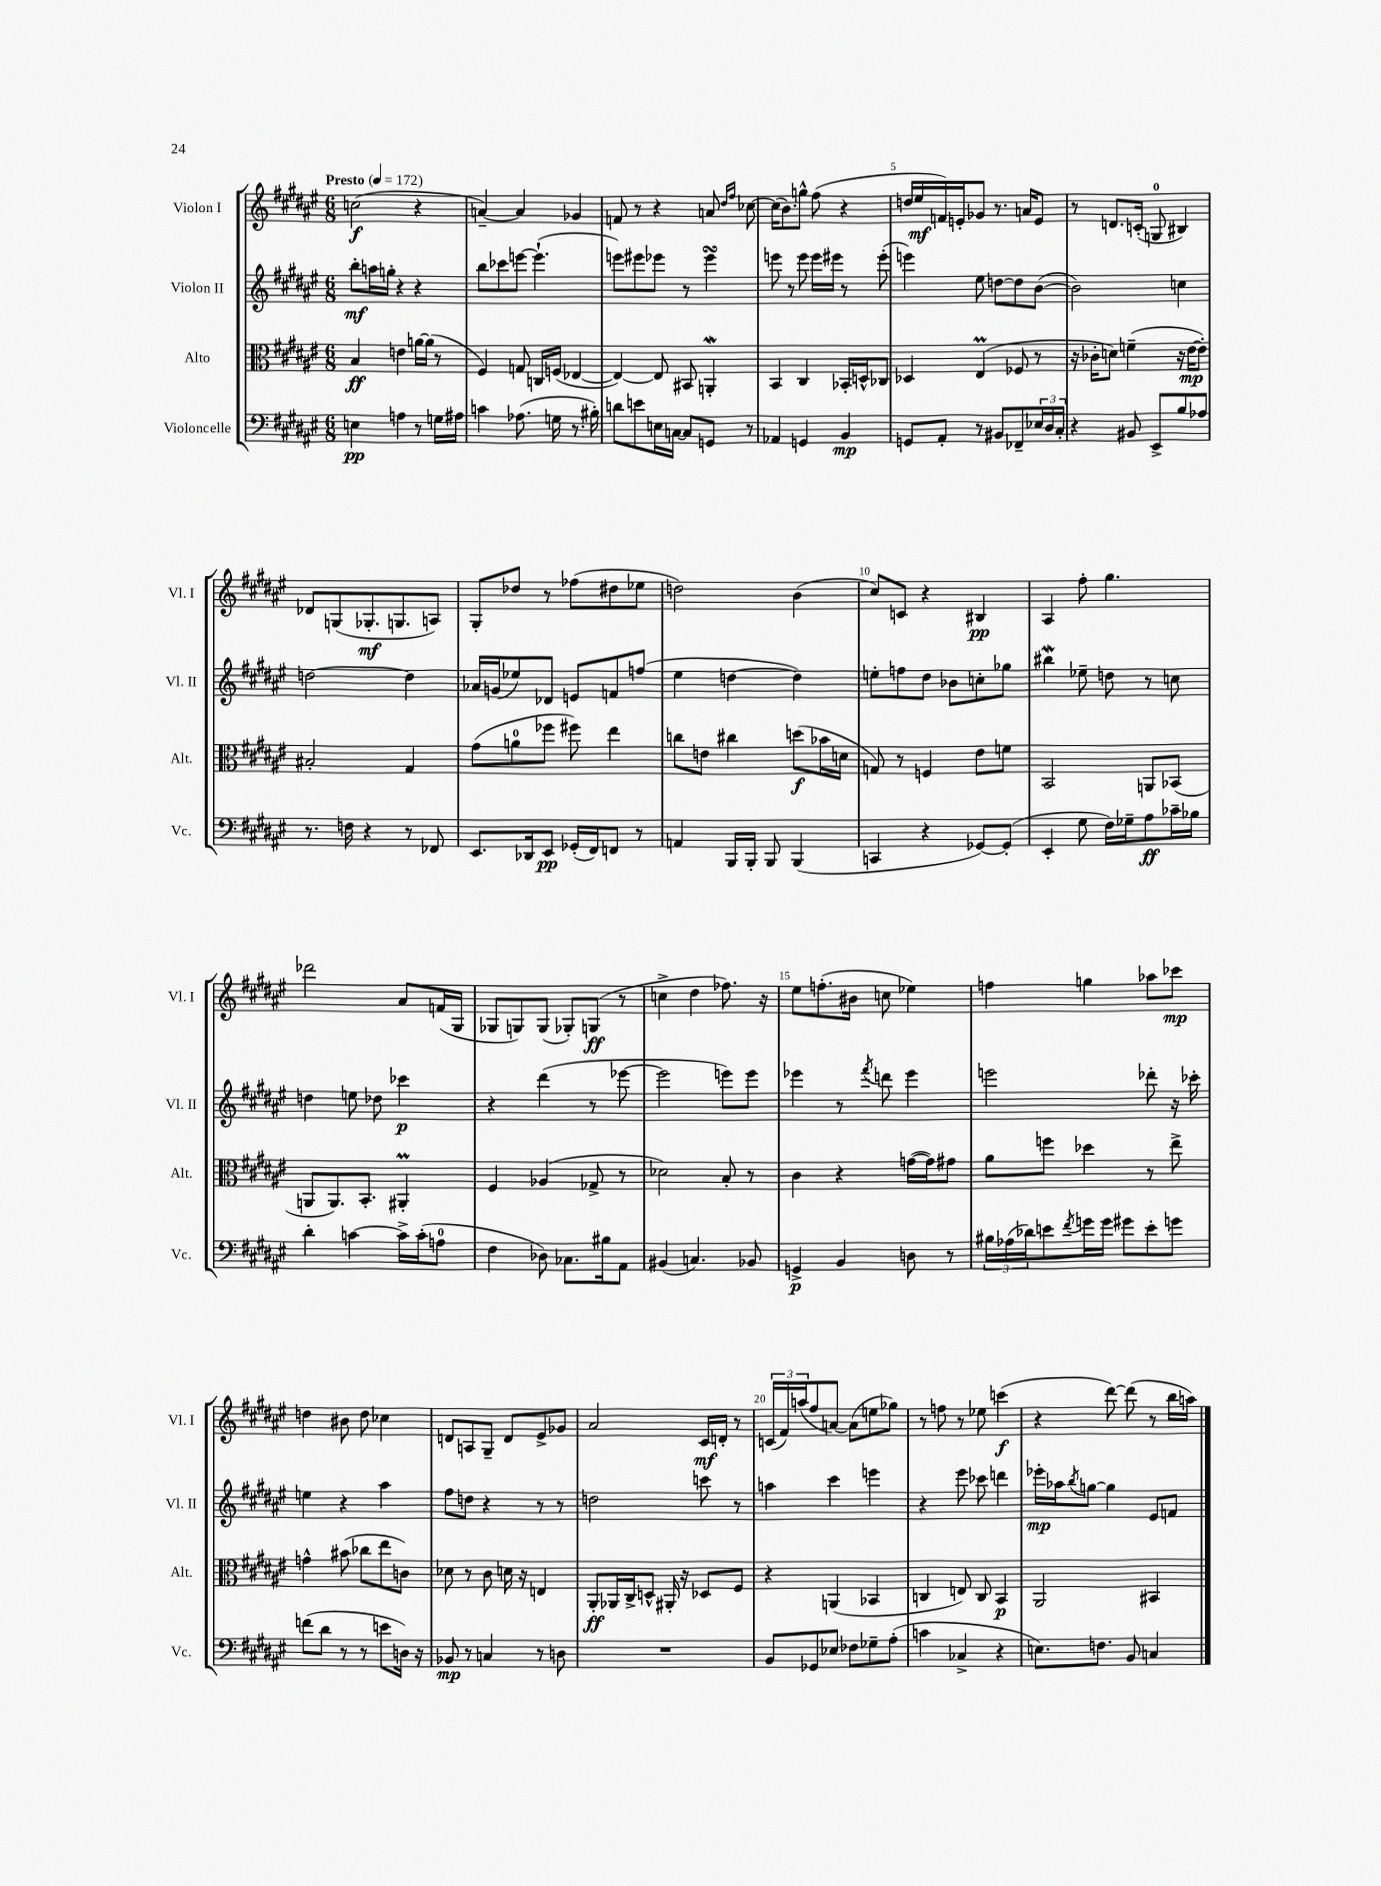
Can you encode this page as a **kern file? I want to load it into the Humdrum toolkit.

**kern	**kern	**kern	**kern
*staff4	*staff3	*staff2	*staff1
*clefF4	*clefC3	*clefG2	*clefG2
*k[f#c#g#d#a#e#]	*k[f#c#g#d#a#e#]	*k[f#c#g#d#a#e#]	*k[f#c#g#d#a#e#]
*M6/8	*M6/8	*M6/8	*M6/8
*MM172	*MM172	*MM172	*MM172
4E	4B	8bb'	(2cc
.	.	16aa	.
.	.	16gg'	.
4A	4e	4r	.
8r	[16a	4r	4r
.	(16a]	.	.
16G	8r	.	.
16A#	.	.	.
=	=	=	=
4c	4F#)	8bb	[4a~)
.	.	8ccc-	.
(8.A-	8G	[8eee	4a]
.	16C	(4.eee`]	.
16G	(16F	.	.
8.r	[4E-	.	4g-
16B#')	.	.	.
=	=	=	=
8d	4E-_)	8eee)	8f
8e	.	8eee#	8r
16E	8E-]	8eee-	4r
[16C	.	.	.
8C]	8BB#	8r	.
8GG	4AA'	4eee-	8a
.	.	.	16qqdd#
.	.	.	16qqff#
8r	.	.	[8cc-
=	=	=	=
4AA-	4BB	8eee	(16cc-]
.	.	.	8.b)
.	.	8r	.
4GG	4C#	8eee	8gg^^
.	.	16eee	(8ff#
.	.	16eee#	.
4BB	16BB-'	8r	4r
.	16D^^	.	.
.	8C-	(8eee#'	.
=	=	=	=
8GG	4D-	4eee)	16dd
.	.	.	16ee#
8AA#'	.	.	16f)
.	.	.	16e'
8r	(4E#	8ee#	8g-
8BB#	.	[8dd	8.r
8FF-~	8F-	8dd]	.
.	.	.	16a
24E-	8r	([8b	8e
24D#	.	.	.
24C#'	.	.	.
=	=	=	=
4r	16r	2b])	8r
.	16c-'	.	.
.	8d)	.	8.d
8BB#	(4f~	.	.
.	.	.	(16c'
8EE#^	.	.	8G
8B	16r	4cc	4B#)
.	[16e#	.	.
8A-	8e#'])	.	.
=	=	=	=
8.r	2B#'	[2dd	8d-
.	.	.	(8G
16F	.	.	.
4r	.	.	8.G-'
.	.	.	8.G
8r	4G#	4dd]	.
8FF-	.	.	8A)
=	=	=	=
8.EE#	(8g#	16a-	8G#'
.	.	(16g	.
.	8a	8ee-)	8dd-
16DD-	.	.	.
8EE#	8ff-	8d-	8r
(16GG-'	8ff#)	8e	(8ff-
16FF#)	.	.	.
8FF	4ee#	8f	8dd#
8r	.	(8ff	8ee-
=	=	=	=
4AA	8cc	4ee#	2dd)
.	8e	.	.
16BBB	4cc#	[4dd	.
16BBB'	.	.	.
8BBB	.	.	.
(4BBB	(8dd	4dd])	(4b
.	16b-	.	.
.	16d	.	.
=	=	=	=
4CC	8G)	8ee'	8cc#)
.	8r	8ff	8c
4r	4F	8dd#	4r
.	.	8b-	.
[8GG-)	8e#	8cc'	4B#
(8GG-']	8f	8gg-	.
=	=	=	=
4EE#'	2BB	4bb#	4A#
8G#	.	8ee-~	8ff#'
16F#)	.	8dd	4.gg#
16G-~	.	.	.
8A#	8AA	8r	.
16c-~	(8BB-	8cc	.
16B-	.	.	.
=	=	=	=
4d#'	8AA	4dd	2ddd-
.	8.AA)	.	.
[4c	.	8ee	.
.	8.BB'	.	.
.	.	8dd-	.
16c^]	4AA#'	4ccc-	8a#
(16c'	.	.	.
8A	.	.	(16f
.	.	.	16G#
=	=	=	=
4F#	4F#	4r	8G-
.	.	.	8G)
8D-)	(4A-	(4ddd#	(8G
8.C-	.	.	8G-')
.	8G-^	8r	(8G
16B#	.	.	.
8AA#	8r	[8eee-	8r
=	=	=	=
(4BB#	2d-)	2eee-]	4cc^
4.C)	.	.	4dd#
.	8B'	8eee)	8.ff-)
8BB-	8r	8eee	.
.	.	.	16r
=	=	=	=
4GG^	4c#	4eee-	8ee#
.	.	.	(8.ff'
4BB	4r	8r	.
.	.	.	16b#
.	.	8qfff#	.
.	.	8ddd	8cc
8D	([16g	4eee-	4ee-)
.	16g])	.	.
8r	8g#	.	.
=	=	=	=
24B#	8a#	2eee	4ff
(24A-	.	.	.
24d-)	.	.	.
8e	8ff	.	.
8qf#	.	.	.
16g	4dd-	.	4gg
16g	.	.	.
8g#	.	.	.
8e'	8r	8ddd-'	8aa-
8g	8ee#^	16r	8ccc-
.	.	16ccc-'	.
=	=	=	=
(8f	4g^^	4ee	4dd
8d#	.	.	.
8r	(8b#	4r	8b#
8r	8cc-	.	8dd
8e	8ee#	4aa#	4cc-
16D)	8c)	.	.
16r	.	.	.
=	=	=	=
8BB-	8d-	8ff#	8d
8r	8r	8dd	8A
4C	8c#	4r	8G#~
.	16d	.	8d
.	16r	.	.
8r	4E	8r	8e#^
8D	.	8r	8g-
=	=	=	=
2.r	8AA#'	2dd	2a#
.	16AA-	.	.
.	16C#^	.	.
.	8D^^	.	.
.	16AA#'	.	.
.	16r	.	.
.	8D-	8ccc	16c#
.	.	.	16d'
.	8F#	8r	8r
=	=	=	=
8BB	4r	4aa	(24c
.	.	.	24f#)
.	.	.	(24aa
8GG-	.	.	8ff#
8E-	(4AA	4ccc#	[8a)
8F-	.	.	(8a]
8G-~	4BB-	4eee	8ee
(8A#'	.	.	8gg-)
=	=	=	=
4c	4C	4r	8r
.	.	.	8ff
4C-^	8E)	8eee#	8r
.	8C	8ccc-	8ee-
4r	4BB	4ddd	(4ccc
=	=	=	=
8.E)	2AA#	16eee-'	4r
.	.	16aa-	.
.	.	8qbb	.
.	.	[8gg	.
8.F	.	.	.
.	.	4gg]	[8ddd#)
8BB	.	.	(8ddd#]
4C	4BB#	8e#	8r
.	.	8f	16bb
.	.	.	16aa)
==	==	==	==
*-	*-	*-	*-
